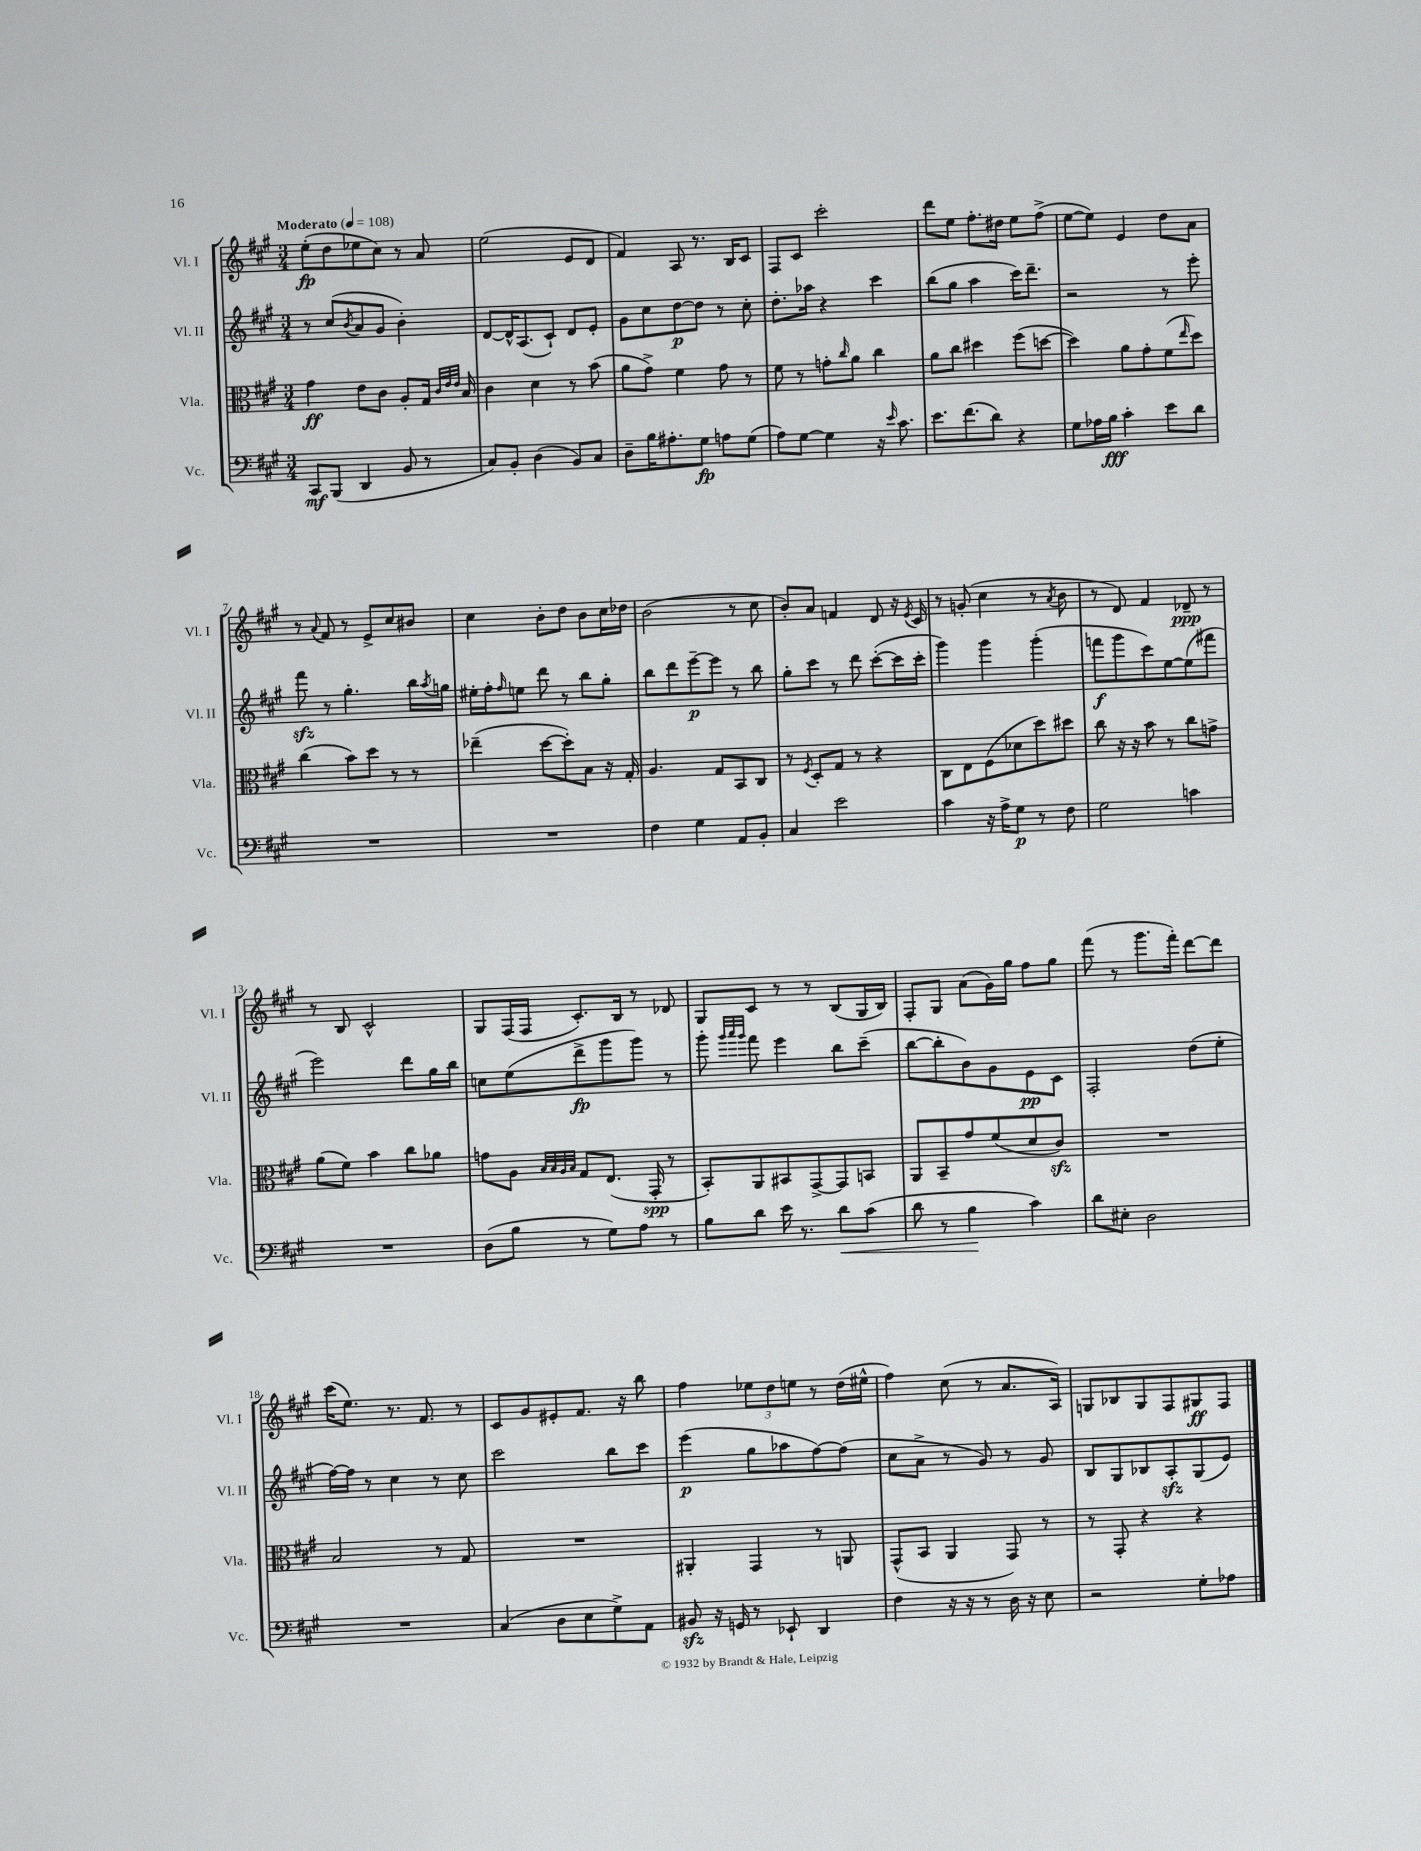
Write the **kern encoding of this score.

**kern	**kern	**kern	**kern
*staff4	*staff3	*staff2	*staff1
*clefF4	*clefC3	*clefG2	*clefG2
*k[f#c#g#]	*k[f#c#g#]	*k[f#c#g#]	*k[f#c#g#]
*M3/4	*M3/4	*M3/4	*M3/4
*MM108	*MM108	*MM108	*MM108
8CC#	4g#	8r	(8ee'
(8BBB	.	(8cc#	8dd
.	.	8qb	.
4DD	8e	8a	8ee-
.	8c#	8g#	8cc#)
8BB	8A'	4b')	8r
8r	16G#	.	8a
.	32qqc#	.	.
.	32qqe	.	.
.	32qqe	.	.
.	16B	.	.
=	=	=	=
8C#)	4c#	[8d	(2ee
8BB'	.	16d^^]	.
.	.	(8.A	.
(4D	4d	.	.
.	.	8c#`)	.
8BB)	8r	8d	8e
8C#	(8b	8e'	8d
=	=	=	=
8D~	8a	8g#	4f#)
16B	8g#^)	8cc#	.
8.A#'	.	.	.
.	4f#	[8dd	8A
8G#	.	8dd]	8.r
8A	8g#	8r	.
.	.	.	16B
(8G#	8r	8cc#'	8c#
=	=	=	=
8A)	8f#	8.dd'	8F#
[8G#	8r	.	8c#
.	.	16aa-	.
4G#]	8g'	4r	2ccc#'
.	16qqcc#	.	.
.	8a	.	.
16r	4cc#	4ccc#	.
16qqe	.	.	.
8.c#	.	.	.
=	=	=	=
8.e	8a	(8bb	8ddd
.	8cc#	8gg#	8ee
(8.f#	.	.	.
.	4dd#	4aa	8.ff#'
8d)	.	.	.
.	.	.	16dd#
4r	(8ff#	16ccc#)	8ee
.	.	8.ddd~	.
.	[8dd	.	(8ff#^
=	=	=	=
8G#	4dd])	2r	[8ee
16A-	.	.	8ee])
16B	.	.	.
4c#'	8a	.	4e
.	8g#'	.	.
8e	(8f#	8r	8dd
.	16qqee	.	.
8d	8dd)	8eee'	8a
=	=	=	=
2.r	(4cc#	8fff#	8r
.	.	.	8qqa
.	.	8r	8f#
.	8b)	4.gg#'	8r
.	8dd	.	8e^
.	8r	.	8cc#
.	8r	16bb	8b#
.	.	8qaa	.
.	.	16gg	.
=	=	=	=
2.r	(4ee-~	16ee#'	4cc#
.	.	16ff#'	.
.	.	16qqff#	.
.	.	8ee	.
.	[8dd	8ddd	8b'
.	8dd'])	8r	8dd
.	8B	8bb	8b
.	16r	8gg#'	16cc#
.	16G#'	.	16dd-
=	=	=	=
4F#	4.A	8bb	(2b
.	.	8ddd	.
4G#	.	[8eee~	.
.	8G#	8eee]	.
8AA	8BB	8r	8r
8BB'	8C#	8bb	8cc#
=	=	=	=
4C#	8r	8gg#'	8b')
.	8qF#	.	.
.	8D'	8ccc#	8a
2e	8G#	8r	4f
.	8r	8ddd	.
.	4r	([8ccc#'	8d
.	.	16ccc#]	16r
.	.	.	8qe
.	.	16ccc#'	16c#
=	=	=	=
4c#	8C#	4ggg#)	8r
.	8E	.	(8g'
16r	(8F#	4ggg#	4cc#
16A^	.	.	.
8G#	8d-	.	.
8r	8dd)	(4ggg#'	8r
.	.	.	8qa
8F#	8dd#	.	8b
=	=	=	=
2G#	8cc#	8fff	8r
.	16r	8ggg#	8d)
.	16r	.	.
.	8b	8ccc#)	4f#
.	8r	[8ee	.
4c	8cc#	(8ee]	8d-~
.	8g^	8fff#	8r
=	=	=	=
2.r	(8a	2eee)	8r
.	8f#)	.	8B
.	4b	.	2c#^^
.	8cc#	8ddd	.
.	8a-	16gg#	.
.	.	16bb	.
=	=	=	=
(8D	8g	8cc	8G#
8B	8A	(8ee	(16F#
.	.	.	16F#
.	32qqB	.	.
.	32qqB	.	.
.	32qqA	.	.
.	32qqB	.	.
8r	8G#	8ddd^	8.c#')
8G#)	(8.E	8ggg#	.
.	.	.	16B
8A	.	8ggg#)	8r
.	16GG#'	.	.
8r	8r	8r	8d-
=	=	=	=
8B	8BB')	8ggg#'	8G#
.	.	32qqggg#	.
.	.	32qqaaa	.
.	.	32qqggg#	.
8d	8AA	8fff#	8c#
16e	8BB#	4eee	8r
8.r	.	.	.
.	[8GG#^	.	8r
8d	8GG#]	8bb	(8B
(8c#	8BB	(8ccc#~	16G#
.	.	.	16B)
=	=	=	=
8d	8AA	[8bb	8F#'
8r	8BB~	8bb']	8G#
4B	8g#	8b)	(8a
.	(8f#	8g#	16g#)
.	.	.	16gg#
4c#)	8d	8e	8ff#
.	8c#)	8c#	8gg#
=	=	=	=
8d	2.r	2F#'	(8fff#
8E#'	.	.	8r
2D	.	.	8.ggg#
.	.	.	16fff#')
.	.	(8dd	[8ddd
.	.	8ee'	8ddd]
=	=	=	=
2.r	2B	[16ff#)	(16ccc#
.	.	16ff#]	8.ee)
.	.	8r	.
.	.	4cc#	8.r
.	.	.	8.f#
.	8r	8r	.
.	8G#	8cc#	8r
=	=	=	=
(4C#	2.r	2ccc#	8c#
.	.	.	8g#
8D	.	.	8e#'
8E	.	.	8.f#
8G#^)	.	8bb	.
.	.	.	16r
8AA	.	8ccc#	8bb
=	=	=	=
8BB#	4AA#'	(4eee	4ff#
16r	.	.	.
16GG	.	.	.
8r	4GG#	8gg#	12ee-
.	.	.	12dd
8EE-`	.	8aa-	.
.	.	.	12ee
4DD	8r	[8ff#)	8r
.	8AA	(8ff#]	(16dd
.	.	.	16ee#^^
=	=	=	=
4F#	(8GG#^^	8cc#	4ff#)
.	8BB	8a^	.
16r	4AA	8r	(8cc#
16r	.	.	.
8r	.	8g#)	8r
16D	8GG#)	8r	8.a
16r	.	.	.
8E	8r	8g#	.
.	.	.	16A)
=	=	=	=
2r	8r	8B	8G
.	8GG#'	8G#	8B-
.	4r	8B-	8G
.	.	8A'	8F#
8G#'	4r	(8G#	8G#
8A-	.	8e)	8F#
==	==	==	==
*-	*-	*-	*-
